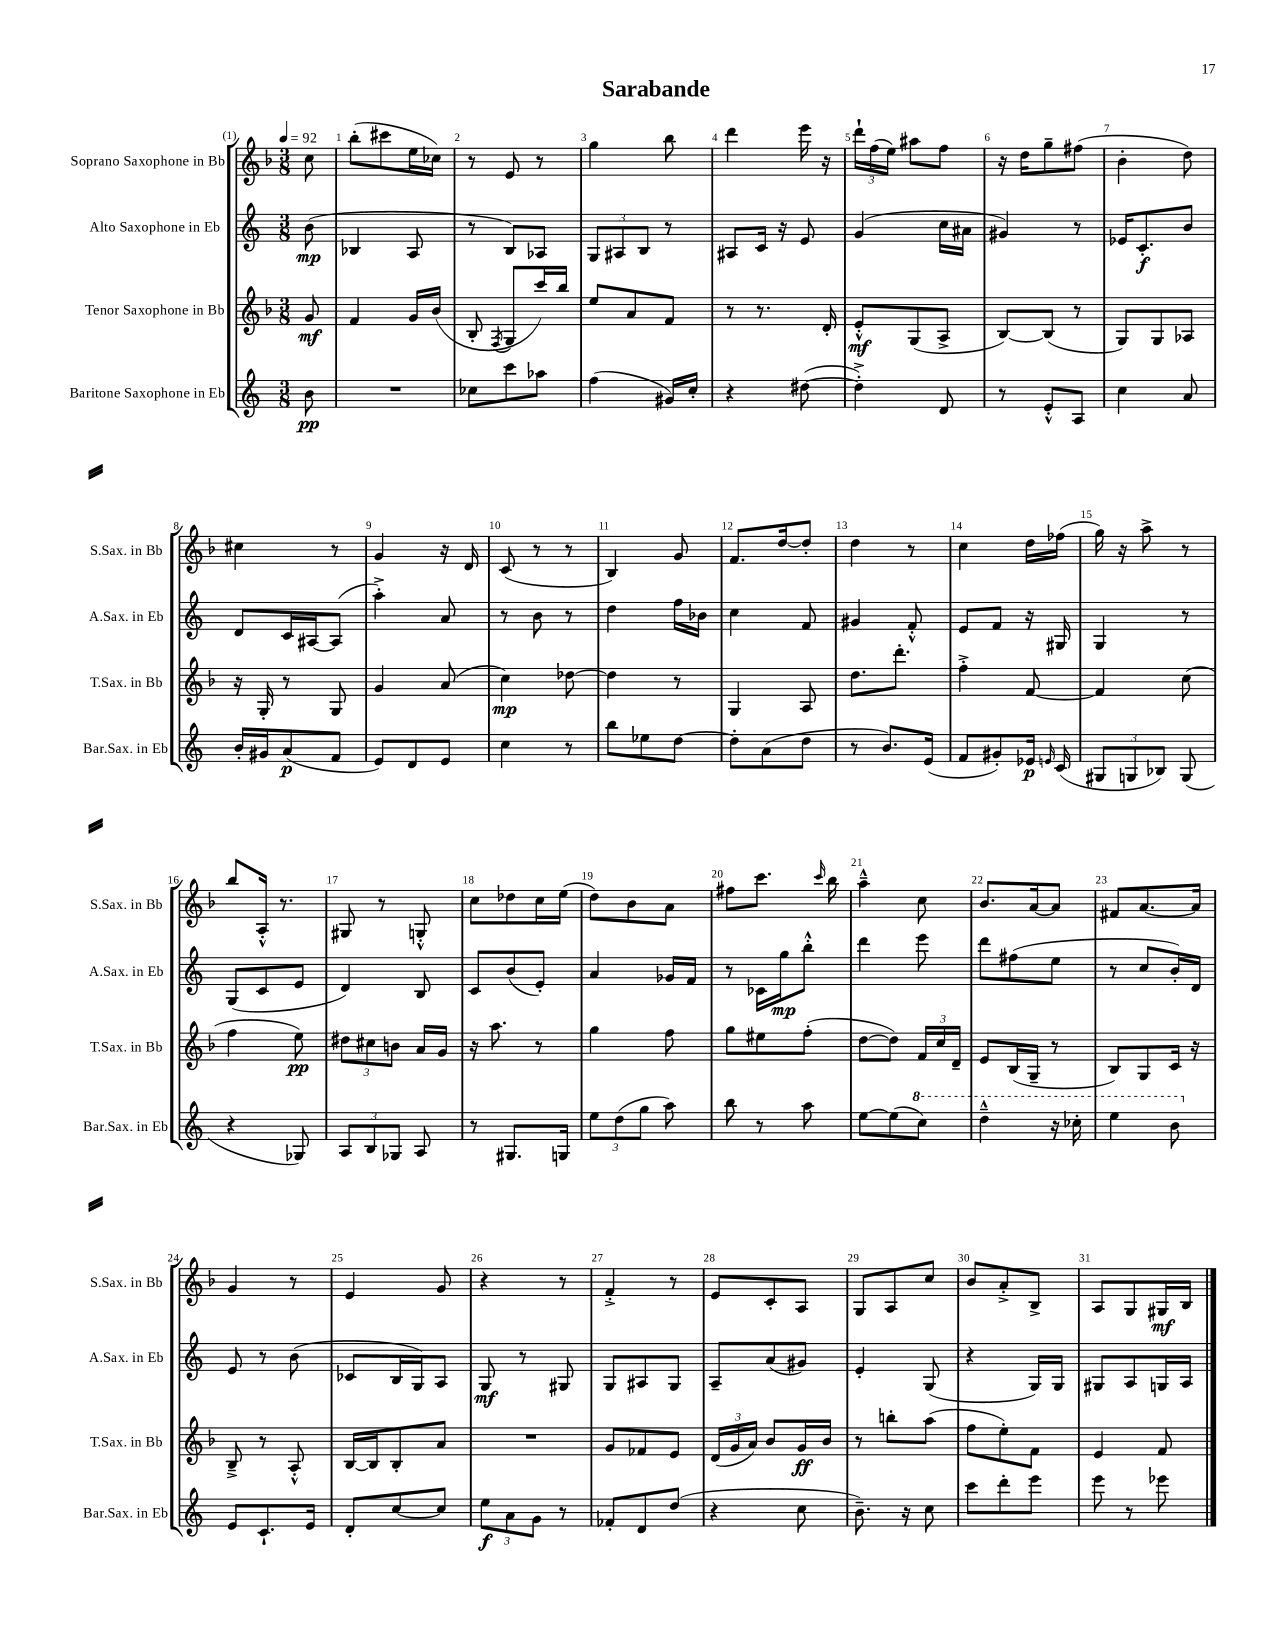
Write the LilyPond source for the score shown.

\header { title = "Sarabande" }
<<
\new StaffGroup <<
\new Staff = "s0" \with { instrumentName = "Soprano Saxophone in Bb" shortInstrumentName = "S.Sax. in Bb" } {
    \clef treble \key f \major \numericTimeSignature \time 3/8 \partial 8 \tempo 4 = 92
    \autoBeamOff c''8 |
    bes''8[-.( cis'''8 e''16 ces''16]) |
    r8 e'8 r8 |
    g''4 bes''8 |
    d'''4 e'''16 r16 |
    \tuplet 3/2 { d'''16[-! f''16( e''16]) } ais''8[ f''8] |
    r16 d''16[ g''8-- fis''8]( |
    bes'4-. d''8) |
    cis''4 r8 |
    g'4 r16 d'16 |
    c'8( r8 r8 |
    bes4) g'8 |
    f'8.[ d''16~ d''8]-. |
    d''4 r8 |
    c''4 d''16[ fes''16]( |
    g''16) r16 a''8-> r8 |
    bes''8[ a16]-.-^ r8. |
    gis8 r8 g8-.-^ |
    c''8[ des''8 c''16 e''16]( |
    d''8[) bes'8 a'8] |
    fis''8[ c'''8.] \grace { c'''16 } bes''16 |
    a''4---^ c''8 |
    bes'8.[ a'16~ a'8] |
    fis'8[ a'8.~ a'16] |
    g'4 r8 |
    e'4 g'8 |
    r4 r8 |
    f'4-.-> r8 |
    e'8[ c'8-. a8] |
    g8[ a8 c''8] |
    bes'8[ a'8-.-> bes8]-> |
    a8[ g8 gis16\mf bes16] \bar "|." |
}
\new Staff = "s1" \with { instrumentName = "Alto Saxophone in Eb" shortInstrumentName = "A.Sax. in Eb" } {
    \clef treble \key c \major \numericTimeSignature \time 3/8 \partial 8
    \autoBeamOff b'8\mp( |
    bes4 a8 |
    r8 b8[) aes8] |
    \tuplet 3/2 { g8[ ais8 b8] } r8 |
    ais8[ c'16] r16 e'8 |
    g'4( c''16[ ais'16] |
    gis'4) r8 |
    ees'16[ c'8.-.\f b'8] |
    d'8[ c'16 ais16~ ais8]( |
    a''4-.->) a'8 |
    r8 b'8 r8 |
    d''4 f''16[ bes'16] |
    c''4 f'8 |
    gis'4 f'8-.-^ |
    e'8[ f'8] r16 gis16 |
    g4 r8 |
    g8[( c'8 e'8] |
    d'4) b8 |
    c'8[ b'8( e'8]-.) |
    a'4 ges'16[ f'16] |
    r8 ces'16[ g''16\mp b''8]-.-^ |
    d'''4 e'''8 |
    d'''8[ fis''8( e''8] |
    r8 c''8[ b'16-.) d'16] |
    e'8 r8 b'8( |
    ces'8[ b16 g16) a8] |
    g8\mf r8 gis8 |
    g8[ ais8 g8] |
    a8[-- a'8( gis'8]) |
    e'4-. g8( |
    r4 g16[) g16] |
    gis8[ a8 g16 a16] \bar "|." |
}
\new Staff = "s2" \with { instrumentName = "Tenor Saxophone in Bb" shortInstrumentName = "T.Sax. in Bb" } {
    \clef treble \key f \major \numericTimeSignature \time 3/8 \partial 8
    \autoBeamOff g'8\mf |
    f'4 g'16[ bes'16]( |
    bes8-. \acciaccatura { f8 } g8[ c'''16) bes''16] |
    e''8[ a'8 f'8] |
    r8 r8. d'16-. |
    e'8[-.-^\mf g8( a8]-> |
    bes8[~) bes8]( r8 |
    g8[) g8 aes8] |
    r16 g16-. r8 g8 |
    g'4 a'8( |
    c''4\mp) des''8~ |
    des''4 r8 |
    g4 a8 |
    d''8.[ d'''8.]-. |
    f''4-.-> f'8~ |
    f'4 c''8( |
    f''4 e''8\pp) |
    \tuplet 3/2 { dis''8[ cis''8 b'8] } a'16[ g'16] |
    r16 a''8. r8 |
    g''4 f''8 |
    g''8[ eis''8 f''8]-.( |
    d''8[~ d''8]) \tuplet 3/2 { f'16[ c''16 d'16]-- } |
    e'8[ bes16( g16]-- r8 |
    bes8[) g8 c'16] r16 |
    bes8---> r8 a8-.-^ |
    bes16[~ bes16 bes8-. a'8] |
    R4. |
    g'8[ fes'8 e'8] |
    \tuplet 3/2 { d'16[( g'16 a'16]) } bes'8[ g'16\ff bes'16] |
    r8 b''8[-. a''8]( |
    f''8[ e''8-.) f'8] |
    e'4 f'8 \bar "|." |
}
\new Staff = "s3" \with { instrumentName = "Baritone Saxophone in Eb" shortInstrumentName = "Bar.Sax. in Eb" } {
    \clef treble \key c \major \numericTimeSignature \time 3/8 \partial 8
    \autoBeamOff b'8\pp |
    R4. |
    ces''8[ c'''8 aes''8] |
    f''4( gis'16[) c''16]-. |
    r4 dis''8~( |
    dis''4-.->) d'8 |
    r8 e'8[-.-^ a8] |
    c''4 a'8 |
    b'16[-. gis'16 a'8\p( f'8] |
    e'8[) d'8 e'8] |
    c''4 r8 |
    b''8[ ees''8 d''8]~ |
    d''8[-. a'8( d''8] |
    r8 b'8.[) e'16]( |
    f'8[ gis'8-.) ees'16]\p \grace { e'16 } c'16( |
    \tuplet 3/2 { gis8[ g8 bes8]) } g8( |
    r4 ges8) |
    \tuplet 3/2 { a8[ b8 ges8] } a8 |
    r8 gis8.[ g16] |
    \tuplet 3/2 { e''8[ d''8( g''8] } a''8) |
    b''8 r8 a''8 |
    e''8[~ e''8( \ottava #1 c'''8]) |
    d'''4---^ r16 ces'''16-. |
    e'''4 b''8 \ottava #0 |
    e'8[ c'8.-! e'16] |
    d'8[-. c''8~ c''8] |
    \tuplet 3/2 { e''8[\f a'8 g'8] } r8 |
    fes'8[-. d'8 d''8]( |
    r4 c''8 |
    b'8.--) r16 c''8 |
    c'''8[ d'''8-. e'''8] |
    e'''8 r8 ees'''8 \bar "|." |
}
>>
>>
\layout { \context { \Score \override BarNumber.break-visibility = ##(#f #t #t) barNumberVisibility = #all-bar-numbers-visible } }
